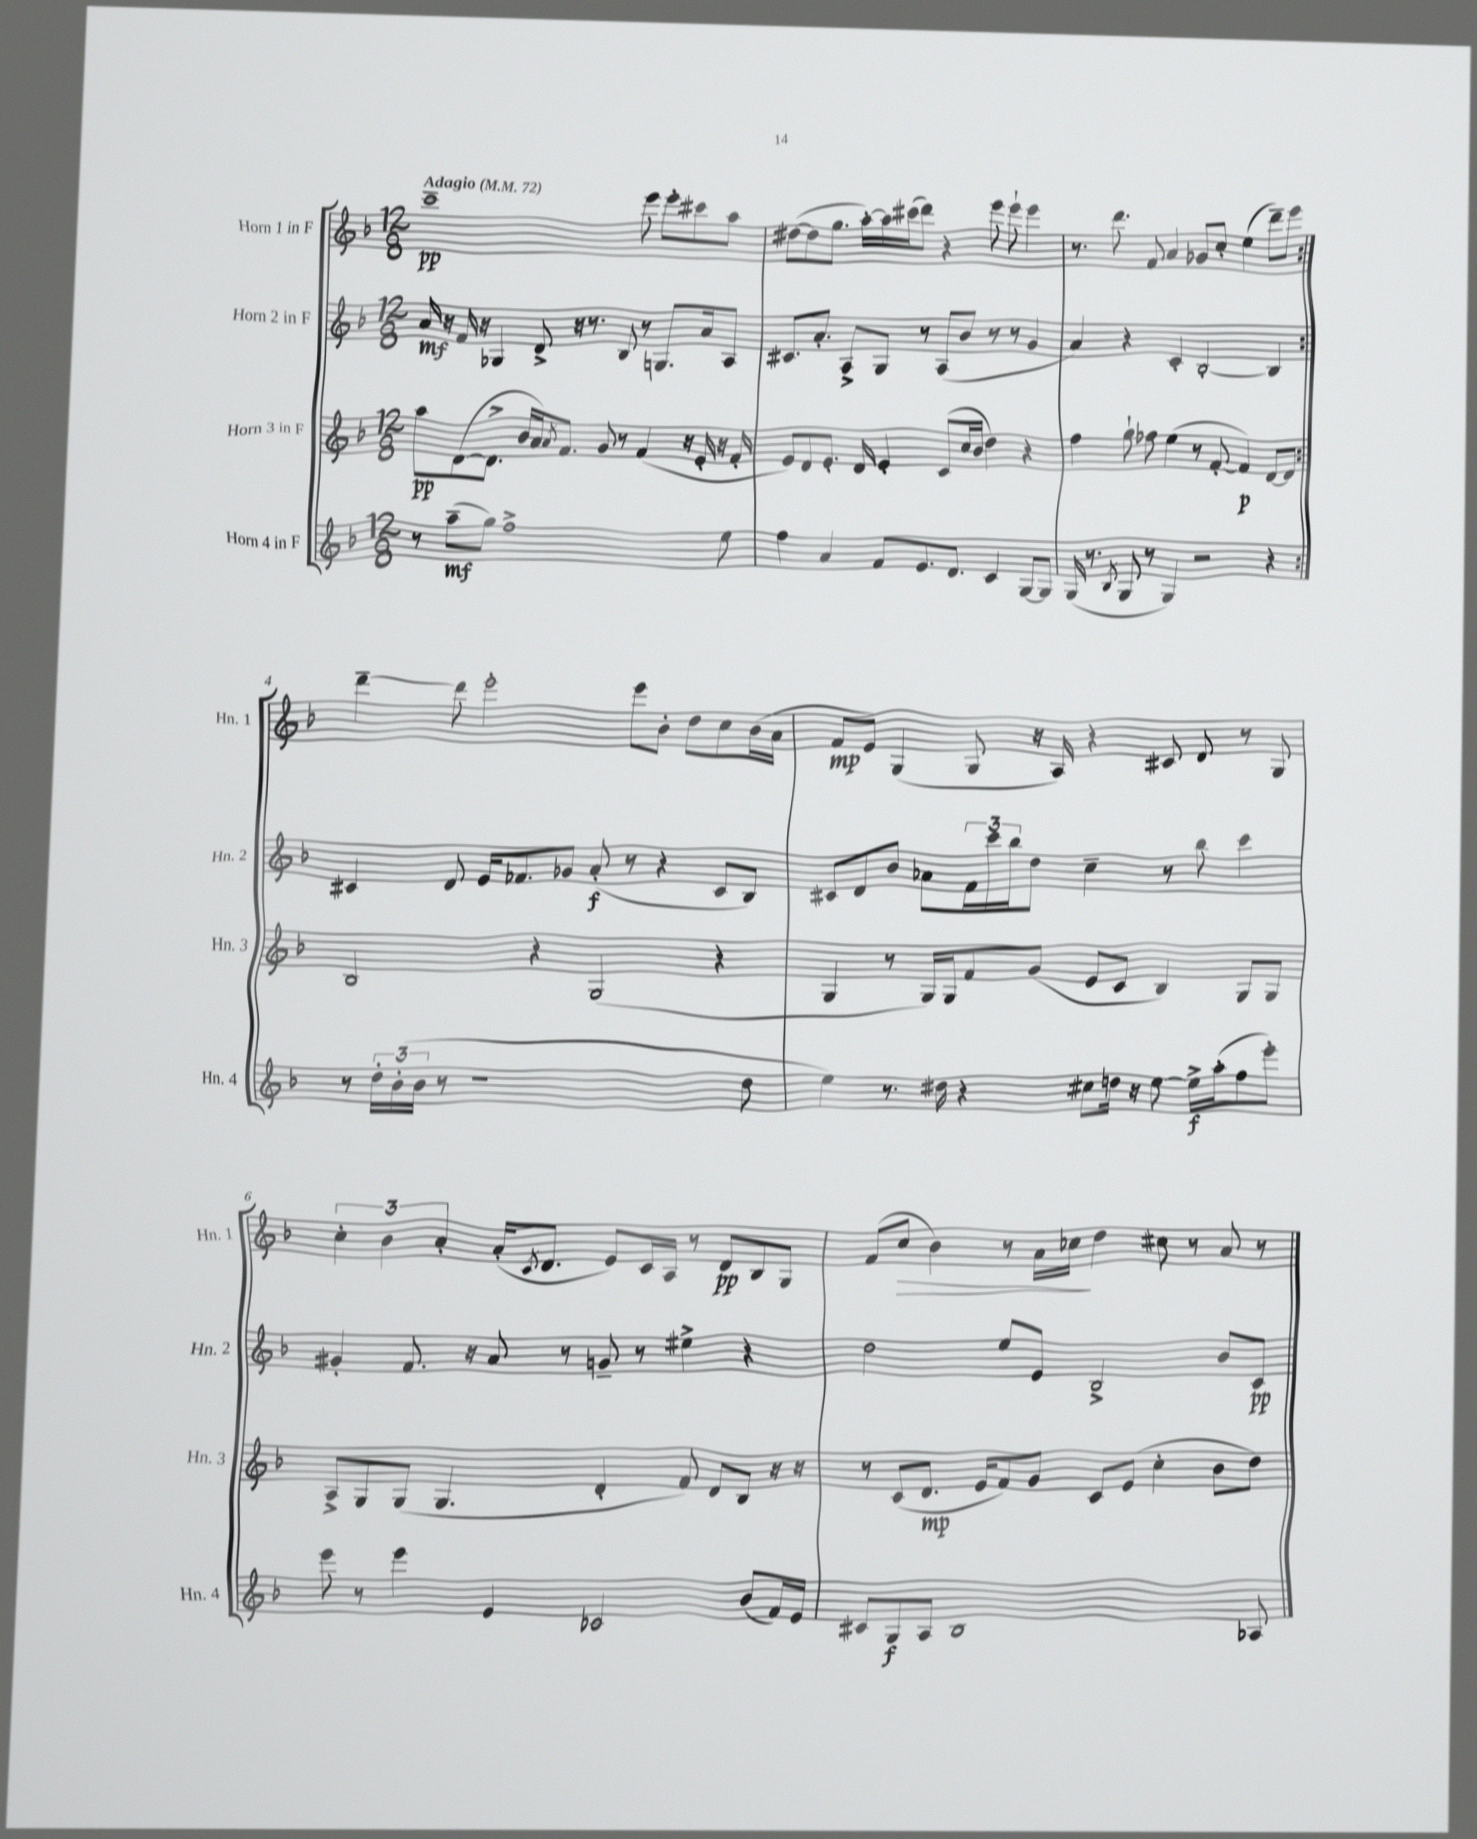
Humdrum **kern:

**kern	**kern	**kern	**kern
*staff4	*staff3	*staff2	*staff1
*clefG2	*clefG2	*clefG2	*clefG2
*k[b-]	*k[b-]	*k[b-]	*k[b-]
*M12/8	*M12/8	*M12/8	*M12/8
*MM72	*MM72	*MM72	*MM72
8r	8aa	16a	1ccc~
.	.	16r	.
(8aa~	([8d	16f	.
.	.	16r	.
8gg)	8.d^]	4G-	.
1ff^	.	.	.
.	16b-	.	.
.	16a)	8d^	.
.	8qa	.	.
.	8.f	.	.
.	.	16r	.
.	.	8.r	.
.	8g	.	.
.	8r	8B-	.
.	(4f	8r	8eee
.	.	8.G	8eee'
.	16r	.	8ccc#
.	16e'	16a	.
8ee	16r	8A	8aa
.	16f'	.	.
=	=	=	=
4ff	8e)	8.c#	([8dd#
.	8d	.	8dd#]
.	.	8.a'	.
4a	8.e'	.	8.gg
.	.	8A^	.
.	16d	.	[16aa')
8f	4e'	8G	16aa]
.	.	.	(16ccc#
8.e	.	8r	8ddd)
.	(8c	(8A	4r
8.d	.	.	.
.	16cc	8b-	.
.	16b-	.	.
4c	4dd)	8r	8eee
.	.	8r	8eee`
[8G	4r	4g	4eee
8G]	.	.	.
=	=	=	=
(16G	4ff	4a)	8.r
8.r	.	.	.
.	.	.	8.ddd
8qB-	.	.	.
8G	8gg`	4r	.
8r	8ff-	.	8f
4G)	(4ee	4c'	4a
2r	8r	[2B-'	8g-
.	[8f'	.	8cc'
.	4f])	.	(4ee
4r	[8d	4B-]	8ddd~)
.	8d]	.	8eee
=:|!	=:|!	=:|!	=:|!
8r	2B-	4c#	[4ddd~
24dd'	.	.	.
(24b-'	.	.	.
24b-	.	.	.
8r	.	8d	8ddd]
1r	.	16e	2eee'
.	.	8.f-	.
.	4r	.	.
.	.	8g-	.
.	(2G	(8a'	.
.	.	8r	8eee
.	.	4r	8b-'
.	.	.	8dd
.	4r	8c#	8cc
8dd	.	8B-)	(16b-
.	.	.	16a
=	=	=	=
4ee)	4G	8c#	8f
.	.	8d	8e)
8.r	8r	8b-	(4G
.	16G)	8a-	.
16dd#	16G	.	.
4r	8f	24f	8G
.	.	24ccc	.
.	.	24bb-	.
.	(8g	8dd	16r
.	.	.	16A)
8cc#	8e	4cc~	4r
16dd	8c	.	.
16r	.	.	.
[8ee	4B-)	8r	8c#
16ee^]	.	8bb-	8d
(16aa'	.	.	.
8ff	8G	4ccc	8r
8eee')	8G	.	8G
=	=	=	=
8eee	8A^	4g#'	6cc'
8r	8G	.	.
.	.	.	6b-
4eee	(8G	8.f	.
.	.	.	6a'
.	4.G	.	.
.	.	16r	.
4e	.	8a	(16a'
.	.	.	8qc
.	.	.	8.d
.	.	8r	.
2c-	4d'	8g~	8e)
.	.	8r	16c
.	.	.	16A
.	8f)	4ee#^	8r
.	8d	.	8d
(8b-	8B-	4r	8B-
16f)	16r	.	8G
16e	16r	.	.
=	=	=	=
8c#	8r	2dd	(8f
8G	(8c	.	8cc
8A	8.d	.	4b-)
1B-	.	.	.
.	16e	.	.
.	8f)	8ee	8r
.	8g	8e	16a
.	.	.	16cc-
.	8c	2B-^	4dd
.	(8e	.	.
.	4cc'	.	8cc#
.	.	.	8r
.	8b-	8b-	8a
8A-	8dd)	8c	8r
==	==	==	==
*-	*-	*-	*-
